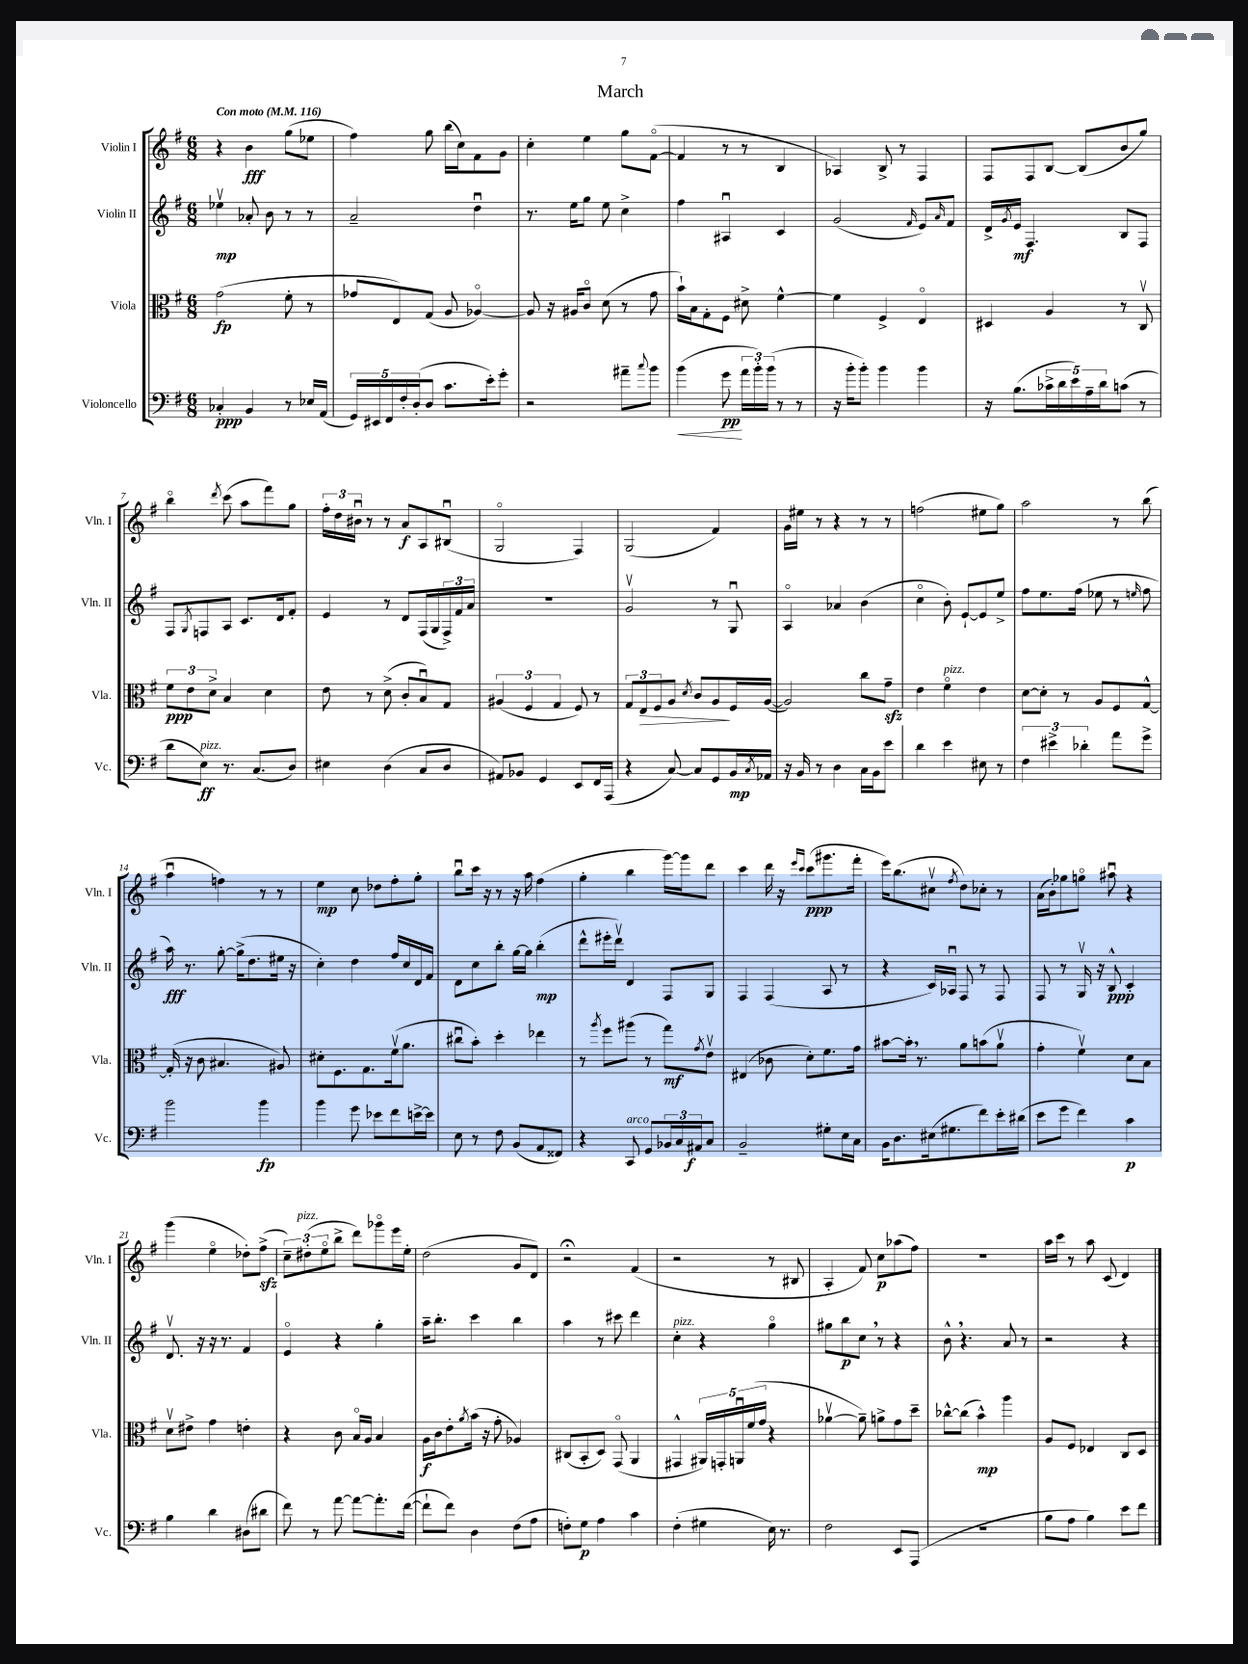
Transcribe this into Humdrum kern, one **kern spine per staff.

**kern	**dynam	**kern	**dynam	**kern	**dynam	**kern	**dynam
*part4	*part4	*part3	*part3	*part2	*part2	*part1	*part1
*staff4	*staff4	*staff3	*staff3	*staff2	*staff2	*staff1	*staff1
*I"Violoncello	*	*I"Viola	*	*I"Violin II	*	*I"Violin I	*
*I'Vc.	*	*I'Vla.	*	*I'Vln. II	*	*I'Vln. I	*
*clefF4	*	*clefC3	*	*clefG2	*	*clefG2	*
*k[f#]	*	*k[f#]	*	*k[f#]	*	*k[f#]	*
*M6/8	*	*M6/8	*	*M6/8	*	*M6/8	*
*MM116	*	*MM116	*	*MM116	*	*MM116	*
=1	=1	=1	=1	=1	=1	=1	=1
!	!	!	!	!	!	!LO:TX:a:B:t=Con moto	!
4C-X'/	ppp	(2g\	fp	4ee-Xv\	mp	4r	.
4BB/	.	.	.	8a-X'/	.	4b\	fff
.	.	.	.	8b\	.	.	.
8r	.	8f#'\	.	8r	.	(8gg\L	.
16E-X/LL	.	8r	.	8r	.	8ee-X\J	.
(16AA/JJ	.	.	.	.	.	.	.
=2	=2	=2	=2	=2	=2	=2	=2
20GG/LL)	.	8g-X/L	.	2a~/	.	4ff#\)	.
20EE#X/	.	.	.	.	.	.	.
20FF#/	.	.	.	.	.	.	.
.	.	8E/)	.	.	.	.	.
20F#'/	.	.	.	.	.	.	.
(20D'/J	.	.	.	.	.	.	.
8D/J	.	(8G/J	.	.	.	8gg\	.
8.c\L	.	8A/	.	.	.	(16bb\LL	.
.	.	.	.	.	.	16cc\J)	.
.	.	[4A-X/)	.	4ddu\	.	8f#\	.
16e'\k)	.	.	.	.	.	.	.
8g'\J	.	.	.	.	.	8g\J	.
=3	=3	=3	=3	=3	=3	=3	=3
2r	.	8A-/]	.	8.r	.	4cc'\	.
.	.	16r	.	.	.	.	.
.	.	16A#X/KL	.	16ee\KL	.	.	.
.	.	8c/J	.	8gg\J	.	4ee\	.
.	.	(8d\	.	8ee\	.	.	.
8a#X~\L	.	8r	.	4cc^\	.	8gg\L	.
8qqcc/	.	.	.	.	.	.	.
8b\J	.	8g\	.	.	.	([8f#\J	.
=4	=4	=4	=4	=4	=4	=4	=4
!	!LO:HP:b	!	!	!	!	!	!
(4b\	<	16b`\LL)	.	4ff#\	.	4f#/]	.
.	.	16B\J	.	.	.	.	.
.	.	8G'\	.	.	.	.	.
8g\	pp	8F#\J	.	4A#Xu/	.	8r	.
24a\LL	[	8d#X^\	.	.	.	8r	.
24b'\)	.	.	.	.	.	.	.
(24b\JJ	.	.	.	.	.	.	.
8r	.	[4f#^^\	.	4c/	.	4B/	.
8r	.	.	.	.	.	.	.
=5	=5	=5	=5	=5	=5	=5	=5
16r	.	4f#\]	.	(2g/	.	4A-X/)	.
16b'\KL	.	.	.	.	.	.	.
8b'\J)	.	.	.	.	.	.	.
4b\	.	4F#^/	.	.	.	8B^/	.
.	.	.	.	.	.	8r	.
.	.	.	.	16qqf#/	.	.	.
4b\	.	4E/	.	8e/L)	.	4F#/	.
.	.	.	.	16qqa/	.	.	.
.	.	.	.	8f#/J	.	.	.
=6	=6	=6	=6	=6	=6	=6	=6
16r	.	4D#X/	.	16d^/LL	.	8F#/L	.
.	.	.	.	8qg/	.	.	.
(8.B\L	.	.	.	16e/JJ	mf	.	.
.	.	.	.	4.F#/	.	8F#/	.
20c-X^\L	.	4A/	.	.	.	[8B/J	.
20d\	.	.	.	.	.	.	.
20e\)	.	.	.	.	.	.	.
.	.	.	.	.	.	(8B/L]	.
20A~\	.	.	.	.	.	.	.
20d\J	.	.	.	.	.	.	.
(8cn\J	.	8r	.	8B/L	.	8b/	.
8r	.	8Cv/	.	8F#/J	.	8gg/J)	.
!!LO:LB:g=z
=7	=7	=7	=7	=7	=7	=7	=7
8d\L	.	12f#\L	ppp	8F#/L	.	4bb\	.
.	.	12e\	.	.	.	.	.
.	.	.	.	8qG/	.	.	.
!LO:TX:a:i:t=pizz.	!	!	!	!	!	!	!
8E\J)	ff	.	.	8Fn/	.	.	.
.	.	12d^\J	.	.	.	.	.
.	.	.	.	.	.	8qddd/	.
8.r	.	4B/	.	8A/J	.	(8ccc\	.
.	.	.	.	8.c/L	.	8aa\L	.
(8.C/L	.	.	.	.	.	.	.
.	.	4d\	.	.	.	8fff#\)	.
.	.	.	.	16d/k	.	.	.
8D/J)	.	.	.	8f#'/J	.	8gg\J	.
=8	=8	=8	=8	=8	=8	=8	=8
4E#X\	.	8e\	.	4e/	.	24ff#'\LL	.
.	.	.	.	.	.	24dd\	.
.	.	.	.	.	.	24b#Xu\JJ	.
.	.	8r	.	.	.	8r	.
(4D\	.	(8d^\	.	8r	.	8r	.
.	.	8c'/L	.	8d/L	.	8a/L	f
8C/L	.	8Bu/)	.	(16F#/L	.	8A/	.
.	.	.	.	16G/	.	.	.
8D/J	.	8G/J	.	24F#^/)	.	(8B#Xu/J	.
.	.	.	.	24f#/	.	.	.
.	.	.	.	24a/JJ	.	.	.
=9	=9	=9	=9	=9	=9	=9	=9
8AA#X/L)	.	(6A#X/	.	2.r	.	2G/	.
8BB-X/J	.	.	.	.	.	.	.
.	.	6F#/	.	.	.	.	.
4GG/	.	.	.	.	.	.	.
.	.	6G/	.	.	.	.	.
8EE/L	.	8F#/)	.	.	.	4F#/)	.
16FF#/L	.	8r	.	.	.	.	.
(16AAA/JJ	.	.	.	.	.	.	.
=10	=10	=10	=10	=10	=10	=10	=10
4r	.	12G/L	.	2gv/	.	(2G/	.
!	!	!	!LO:HP:b	!	!	!	!
.	.	12E/	>	.	.	.	.
.	.	12F#/	.	.	.	.	.
[8C/)	.	8A/J	.	.	.	.	.
.	.	8qd/	.	.	.	.	.
8C/L]	.	8c/L	.	.	.	.	.
8GG/	.	8A/	.	8r	.	4f#/)	.
16BB/L	mp	16F#/L	]	8Gu/	.	.	.
8qC/	.	.	.	.	.	.	.
16AA-X/JJ	.	([16A/JJ	.	.	.	.	.
=11	=11	=11	=11	=11	=11	=11	=11
16r	.	2A/])	.	4A/	.	16g\LL	.
16BB/	.	.	.	.	.	16ee#X\JJ	.
8r	.	.	.	.	.	8r	.
4D\	.	.	.	4a-X/	.	4r	.
16C\LL	.	8cc\L	.	(4b\	.	8r	.
16BB\J	.	.	.	.	.	.	.
8e\J	.	8gzz~\J	.	.	.	8r	.
=12	=12	=12	=12	=12	=12	=12	=12
4d\	.	4e\	.	4cc\	.	(2ffn\	.
!	!	!LO:TX:a:i:t=pizz.	!	!	!	!	!
4e\	.	4f#\	.	8b'\)	.	.	.
.	.	.	.	[8e`/L	.	.	.
8E#X\	.	4e\	.	8e/]	.	8ee#X\L	.
8r	.	.	.	8ee^/J	.	8gg\J)	.
=13	=13	=13	=13	=13	=13	=13	=13
6F#\	.	[8d\L	.	8ff#\L	.	2aa\	.
.	.	8d'\J]	.	8.ee\	.	.	.
6e#X^\	.	.	.	.	.	.	.
.	.	8r	.	.	.	.	.
.	.	.	.	(16ff#\Jk	.	.	.
6d-X'\	.	.	.	.	.	.	.
.	.	8A/L	.	8ee-X\	.	.	.
8a\L	.	8F#/	.	8r	.	8r	.
.	.	.	.	16qqeen/	.	.	.
8g^\J	.	[8G^^/J	.	8ff#\	.	(8bb\	.
!!LO:LB:g=z
=14	=14	=14	=14	=14	=14	=14	=14
2b\	.	(16G'/]	.	16aa\)	fff	4aau\	.
.	.	16r	.	8.r	.	.	.
.	.	8c\	.	.	.	.	.
.	.	4.B#X/	.	[8gg'\	.	4ffn\)	.
.	.	.	.	(16gg^\KL]	.	.	.
.	.	.	.	8.dd\	.	.	.
4b\	fp	.	.	.	.	8r	.
.	.	8A#X/)	.	16ee#X\Jk	.	8r	.
.	.	.	.	16r	.	.	.
=15	=15	=15	=15	=15	=15	=15	=15
4b\	.	8d#X'\L	.	4cc'\)	.	4ee\	mp
.	.	8.F#\	.	.	.	.	.
8g\	.	.	.	4dd\	.	8cc\	.
.	.	8.G\	.	.	.	.	.
8e-X\L	.	.	.	.	.	8dd-X\L	.
8f#\	.	(16f#v\k	.	16ff#/LL	.	8ff#'\	.
.	.	8.a\J	.	16cc/	.	.	.
[16en^\L	.	.	.	16d/	.	8gg'\J	.
16e\JJ]	.	.	.	16f#/JJ	.	.	.
=16	=16	=16	=16	=16	=16	=16	=16
8E\	.	8cc#Xu\L	.	8d\L	.	8bbu\L	.
8r	.	8b'\J)	.	8cc\	.	16ccc\Jk	.
.	.	.	.	.	.	16r	.
8F#\	.	4dd'\	.	8bb'\J	.	8r	.
(8BB/L	.	.	.	[16gg\LL	.	16r	.
.	.	.	.	16gg\JJ]	.	16aa\	.
8AA/	.	4ee-X\	.	(4bb'\	mp	(4ff#\	.
8FF##X/J)	.	.	.	.	.	.	.
=17	=17	=17	=17	=17	=17	=17	=17
4r	.	8r	.	8ddd^^\L	.	4gg'\	.
.	.	8qaa/	.	.	.	.	.
.	.	8ff#\L	.	16eee#X'\L	.	.	.
.	.	.	.	16dddv\JJ)	.	.	.
!LO:TX:a:i:t=arco	!	!	!	!	!	!	!
8CC/	.	(8aa#X\J	.	4d/	.	4bb\	.
8GG/L	.	8r	.	.	.	.	.
24BB-X/L	.	8gg\L)	mf	8F#/L	.	[16ggg\LL)	.
24C/	.	.	.	.	.	.	.
.	.	.	.	.	.	16ggg\J]	.
24AA#X/J	f	.	.	.	.	.	.
.	.	8qg/	.	.	.	.	.
8C/J	.	8ev\J	.	8G/J	.	8ddd\J	.
=18	=18	=18	=18	=18	=18	=18	=18
2BB~/	.	(4E#X/	.	4F#/	.	4ccc\	.
.	.	8c-X\	.	(4F#/	.	16ddd\	.
.	.	.	.	.	.	16r	.
.	.	.	.	.	.	16qqeee/LL	.
.	.	.	.	.	.	16qqccc/JJ	.
.	.	8d'\L)	.	.	.	(8ccc\L	ppp
8G#X'\L	.	8.f#\	.	8A/	.	8.ggg#X\	.
16E\L	.	.	.	8r	.	.	.
16C\JJ	.	16g\Jk	.	.	.	16fff#'\Jk	.
=19	=19	=19	=19	=19	=19	=19	=19
16BB\KL	.	[8b#X\L	.	4r	.	16eee\KL)	.
8.D\	.	.	.	.	.	(8.bb\	.
.	.	16b#',\Jk]	.	.	.	.	.
.	.	8.r	.	.	.	.	.
(16E#X\k	.	.	.	16c/LL)	.	8cc#Xv\J	.
8.G#X\	.	.	.	16A-Xu/JJ	.	.	.
.	.	.	.	.	.	8qff#/	.
.	.	8a\L	.	8F#/	.	8dd\L)	.
8f#\)	.	(8bn\	.	8r	.	8cc-X'\J	.
16e'\L	.	8av\J	.	8F#/	.	8r	.
(16d#X\JJ	.	.	.	.	.	.	.
=20	=20	=20	=20	=20	=20	=20	=20
8e\L	.	4g'\	.	8F#/	.	(16a\LL	.
.	.	.	.	.	.	16b'\J)	.
8g\J	.	.	.	8r	.	8gg-X\	.
4f#\)	.	4f#v\)	.	16Gv/	.	8ggn\J	.
.	.	.	.	16r	.	.	.
.	.	.	.	8B^^/	ppp	8aa#Xu\	.
4c\	p	8d\L	.	4c'/	.	4r	.
.	.	8B\J	.	.	.	.	.
!!LO:LB:g=z
=21	=21	=21	=21	=21	=21	=21	=21
4B\	.	8dv\L	.	8.dv/	.	(4ggg\	.
.	.	8e#X^\J	.	.	.	.	.
.	.	.	.	16r	.	.	.
4d\	.	4g\	.	16r	.	4ee\	.
.	.	.	.	8.r	.	.	.
(8D#X\L	.	4en'\	.	4f#/	.	8dd-X'\L)	.
8d#X\J	.	.	.	.	.	(8ff#zz^\J	.
=22	=22	=22	=22	=22	=22	=22	=22
8f#\)	.	4r	.	4e/	.	12cc~\L)	.
!	!	!	!	!	!	!LO:TX:a:i:t=pizz.	!
.	.	.	.	.	.	(12dd#X'\	.
8r	.	.	.	.	.	.	.
.	.	.	.	.	.	12ee\	.
[8a\	.	8c\	.	4r	.	8bb^\J	.
8a\L_	.	16B/LL	.	.	.	8ddd\L)	.
.	.	16A/JJ	.	.	.	.	.
8.a'\]	.	4B/	.	4gg'\	.	8ggg-X\	.
.	.	.	.	.	.	16eee\L	.
([16f#\Jk	.	.	.	.	.	16ee'\JJ	.
=23	=23	=23	=23	=23	=23	=23	=23
8f#`\L]	.	16A\LL	f	16aa~\KL	.	(2dd\	.
.	.	16c\J	.	8.bb'\J	.	.	.
8f#\J)	.	8e'\	.	.	.	.	.
.	.	8qa/	.	.	.	.	.
4D\	.	(16b\Jk	.	4ccc\	.	.	.
.	.	16r	.	.	.	.	.
.	.	8g'\	.	.	.	.	.
(8F#\L	.	4A-X/)	.	4bb\	.	8g/L	.
8A\J	.	.	.	.	.	8d/J)	.
=24	=24	=24	=24	=24	=24	=24	=24
8Fn'\L)	.	(8C#X/L	.	4aa\	.	2r;<	.
8G\J	p	8BB'/	.	.	.	.	.
4A\	.	8D/J)	.	8r	.	.	.
.	.	(8GG/	.	8ccc#X\	.	.	.
4c\	.	4AA/	.	4ddd\	.	(4f#/	.
=25	=25	=25	=25	=25	=25	=25	=25
!	!	!	!	!LO:TX:a:i:t=pizz.	!	!	!
(4F#'\	.	4GG#X^^/	.	4cc'\	.	2r	.
4G#X\	.	20AA#X/LL)	.	4r	.	.	.
.	.	20GGn'/	.	.	.	.	.
.	.	20AAnu/	.	.	.	.	.
.	.	(20f#/	.	.	.	.	.
.	.	20g/JJ	.	.	.	.	.
16E\)	.	4r	.	4gg\	.	8r	.
8.r	.	.	.	.	.	.	.
.	.	.	.	.	.	8B#X/	.
=26	=26	=26	=26	=26	=26	=26	=26
2F#\	.	[4a-Xv\	.	8gg#X\L	.	4A'/	.
.	.	.	.	8bb\	p	.	.
.	.	8a-~\])	.	8cc,\J	.	8f#/)	.
.	.	8an^\L	.	8r	.	8cc\L	p
8EE/L	.	8g\	.	4r	.	(8aa-X\	.
(8AAA/J	.	8dd~\J	.	.	.	8ff#\J)	.
=27	=27	=27	=27	=27	=27	=27	=27
2.r	.	[8cc-X^^\L	.	8b^^,\	.	2.r	.
.	.	(8cc-\J]	.	4.r	.	.	.
.	.	4b^^\)	mp	.	.	.	.
.	.	4aa\	.	8a/	.	.	.
.	.	.	.	8r	.	.	.
=28	=28	=28	=28	=28	=28	=28	=28
8B\L	.	8A/L	.	2r	.	16aa\LL	.
.	.	.	.	.	.	16ccc\JJ	.
8A\J	.	8F#/J	.	.	.	8r	.
4B\)	.	4E-X/	.	.	.	8aa\	.
.	.	.	.	.	.	(8c/	.
8e\L	.	8C/L	.	4r	.	4d/)	.
8f#\J	.	8D/J	.	.	.	.	.
==	==	==	==	==	==	==	==
*-	*-	*-	*-	*-	*-	*-	*-
